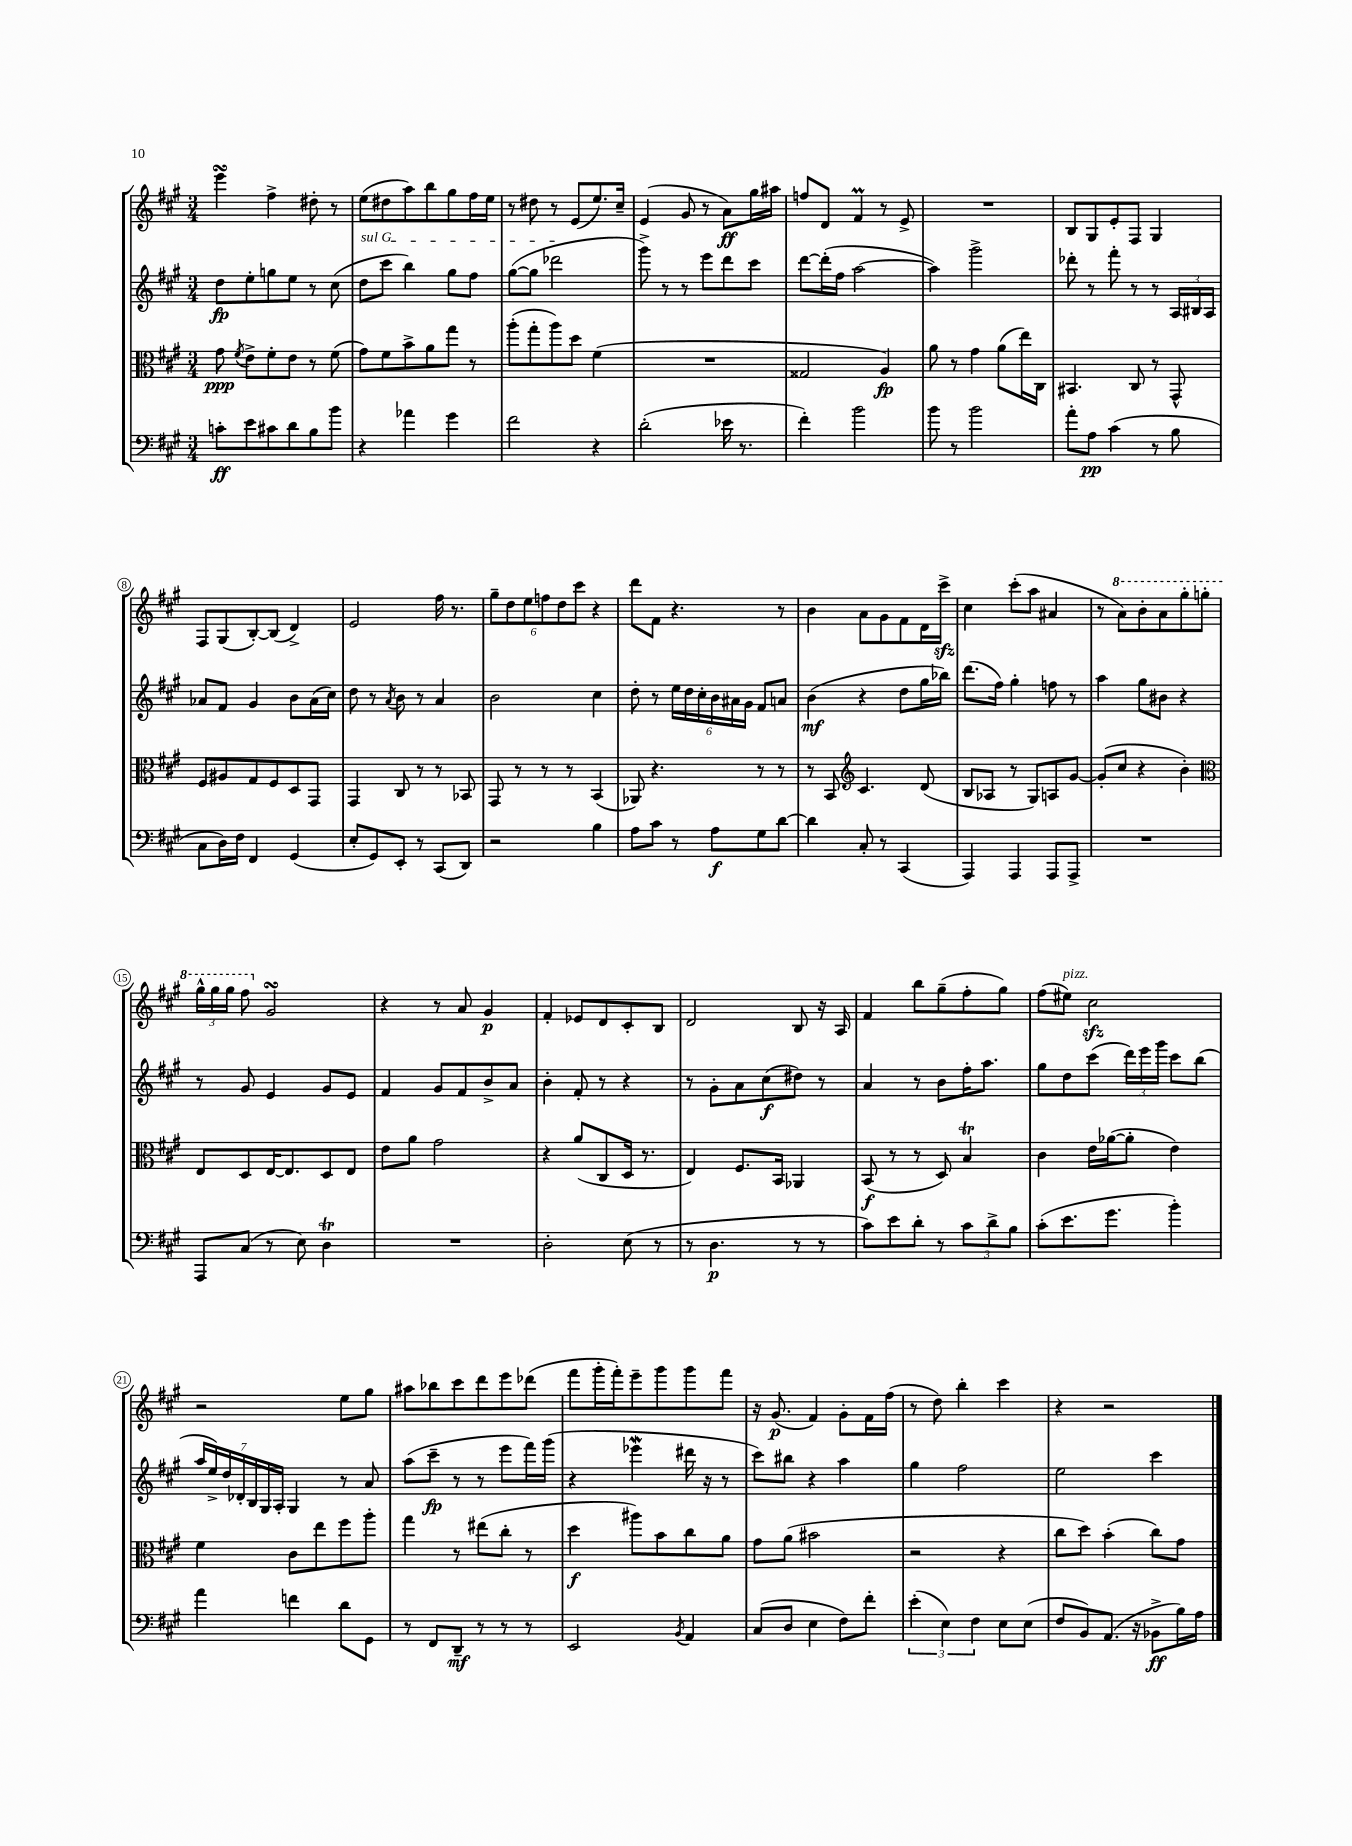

**kern	**kern	**kern	**kern
*staff4	*staff3	*staff2	*staff1
*clefF4	*clefC3	*clefG2	*clefG2
*k[f#c#g#]	*k[f#c#g#]	*k[f#c#g#]	*k[f#c#g#]
*M3/4	*M3/4	*M3/4	*M3/4
8c'	8g#	8dd	4eee
.	8qf#	.	.
8e	8e^	8ee'	.
8c#	8f#'	8gg	4ff#^
8d	8e	8ee	.
8B	8r	8r	8dd#'
8b	(8f#	(8cc#	8r
=	=	=	=
4r	8g#)	8dd	(8ee
.	8f#	8ccc#	8dd#
4a-	8b^	4bb)	8aa)
.	8a	.	8bb
4g#	8gg#	8gg#	8gg#
.	8r	8ff#	16ff#
.	.	.	16ee
=	=	=	=
2f#	(8aa'	([8gg#	8r
.	8gg#'	8gg#]	8dd#
.	8aa)	2ddd-	8r
.	8dd	.	(8e
4r	(4f#	.	8.ee)
.	.	.	16cc#~
=	=	=	=
(2d'	2.r	8ggg#^)	(4e
.	.	8r	.
.	.	8r	8g#
.	.	8eee	8r
16e-	.	8ddd	8a)
8.r	.	.	.
.	.	8ccc#	16gg#
.	.	.	16aa#
=	=	=	=
4f#')	2G##	[8ddd	8ff
.	.	(16ddd']	8d
.	.	16ff#	.
2b	.	[2aa	4f#
.	4A)	.	8r
.	.	.	8e^
=	=	=	=
8b	8a	4aa])	2.r
8r	8r	.	.
2b	4g#	2ggg#^	.
.	(8a	.	.
.	16ee)	.	.
.	16C#	.	.
=	=	=	=
8a'	4.BB#	8ddd-'	8B
8A	.	8r	8G#
(4c#	.	8fff#'	8e'
.	8C#	8r	8F#
8r	8r	8r	4G#
8B	8GG#^^	24A	.
.	.	24B#	.
.	.	24A	.
=	=	=	=
8C#	8F#	8a-	8F#
16D)	8A#	8f#	(8G#
16F#	.	.	.
4FF#	8G#	4g#	[8B')
.	8F#	.	(8B]
(4GG#	8D	8b	4d^)
.	8GG#	(16a-	.
.	.	16cc#)	.
=	=	=	=
8E'	4GG#	8dd	2e
8GG#)	.	8r	.
.	.	8qa	.
8EE'	8C#	8b	.
8r	8r	8r	.
(8CC#	8r	4a	16ff#
.	.	.	8.r
8DD)	8BB-	.	.
=	=	=	=
2r	8GG#	2b	12gg#~
.	.	.	12dd
.	8r	.	.
.	.	.	12ee
.	8r	.	12ff
.	.	.	12dd
.	8r	.	.
.	.	.	12ccc#
4B	(4BB	4cc#	4r
=	=	=	=
8A	8AA-)	8dd'	8ddd
8c#	4.r	8r	8f#
8r	.	24ee	4.r
.	.	24dd	.
.	.	24cc#'	.
8A	.	24b	.
.	.	24a#	.
.	.	24g#	.
8G#	8r	8f#	.
[8d	8r	8a	8r
=	=	=	=
4d]	8r	(4b	4b
.	8BB	.	.
*	*clefG2	*	*
8C#'	4.c#	4r	8a
8r	.	.	8g#
(4CC#	.	8dd	8f#
.	(8d	16gg#	16d
.	.	16bb-)	16ccc#^
=	=	=	=
4AAA)	8B	(8.ddd	4cc#
.	8A-	.	.
.	.	16ff#)	.
4AAA	8r	4gg#'	(8ccc#'
.	8G#)	.	8aa
8AAA	8A	8ff	4a#
8AAA^	[8g#	8r	.
=	=	=	=
2.r	(8g#']	4aa	8r
.	8cc#	.	8aa)
.	4r	8gg#	8bb'
.	.	8b#	8aa
.	4b')	4r	8ggg#'
.	.	.	8ggg'
=	=	=	=
*	*clefC3	*	*
8AAA	8E	8r	24ggg#^^
.	.	.	24ggg#
.	.	.	24ggg#
(8C#	8D	8g#	8fff#
8r	[16E	4e	2g#
.	8.E]	.	.
8E)	.	.	.
4D	8D	8g#	.
.	8E	8e	.
=	=	=	=
2.r	8e	4f#	4r
.	8a	.	.
.	2g#	8g#	8r
.	.	8f#	8a
.	.	8b^	4g#
.	.	8a	.
=	=	=	=
2D'	4r	4b'	4f#'
.	(8a	8f#'	8e-
.	8C#	8r	8d
(8E	16D	4r	8c#'
.	8.r	.	.
8r	.	.	8B
=	=	=	=
8r	4E)	8r	2d
4.D	.	8g#'	.
.	8.F#	8a	.
.	.	(8cc#	.
.	16BB	.	.
8r	4AA-	8dd#)	8B
8r	.	8r	16r
.	.	.	16A
=	=	=	=
8c#)	(8BB	4a	4f#
8e	8r	.	.
8d'	8r	8r	8bb
8r	8D)	8b	(8gg#~
12c#	4B	16ff#'	8ff#'
.	.	8.aa	.
12d^	.	.	.
.	.	.	8gg#)
12B	.	.	.
=	=	=	=
(8c#'	4c#	8gg#	(8ff#
8.e	.	8dd	8ee#)
.	16e	(8ccc#	2cc#
8.g#	([16a-	.	.
.	8a-']	24ddd)	.
.	.	24eee	.
.	.	24ggg#	.
4b')	4e)	8ccc#	.
.	.	(8bb	.
=	=	=	=
4a	4f#	28aa	2r
.	.	28ee^)	.
.	.	28dd	.
.	.	28d-'	.
.	.	28B	.
.	.	28G#	.
.	.	28A'	.
4f	8c#	4G#	.
.	8ee	.	.
8d	8ff#	8r	8ee
8GG#	8aa'	8a	8gg#
=	=	=	=
8r	4gg#	(8aa	8aa#
8FF#	.	8ccc#~	8bb-
8DD~	8r	8r	8ccc#
8r	(8ee#	8r	8ddd
8r	8cc#'	8eee	8eee
8r	8r	16fff#)	(8ddd-
.	.	(16ggg#	.
=	=	=	=
2EE	4dd	4r	8fff#
.	.	.	16ggg#'
.	.	.	16fff#')
.	8aa#)	4eee-	8eee~
.	8b	.	8ggg#
8qBB	.	.	.
4AA	8cc#	16ddd#	8ggg#
.	.	16r	.
.	8a	8r	8fff#
=	=	=	=
(8C#	8g#	8ccc#)	16r
.	.	.	(8.g#
8D	(8a	8bb#	.
4E	2b#	4r	4f#)
8F#)	.	4aa	8g#'
8f#'	.	.	16f#
.	.	.	(16ff#
=	=	=	=
(6e'	2r	4gg#	8r
.	.	.	8dd)
6E)	.	.	.
.	.	2ff#	4bb'
6F#	.	.	.
8E	4r	.	4ccc#
(8E	.	.	.
=	=	=	=
8F#	8cc#	2ee	4r
8BB)	8dd)	.	.
(8.AA	(4b'	.	2r
16r	.	.	.
8BB-^	8cc#)	4ccc#	.
16B)	8g#	.	.
16A	.	.	.
==	==	==	==
*-	*-	*-	*-
